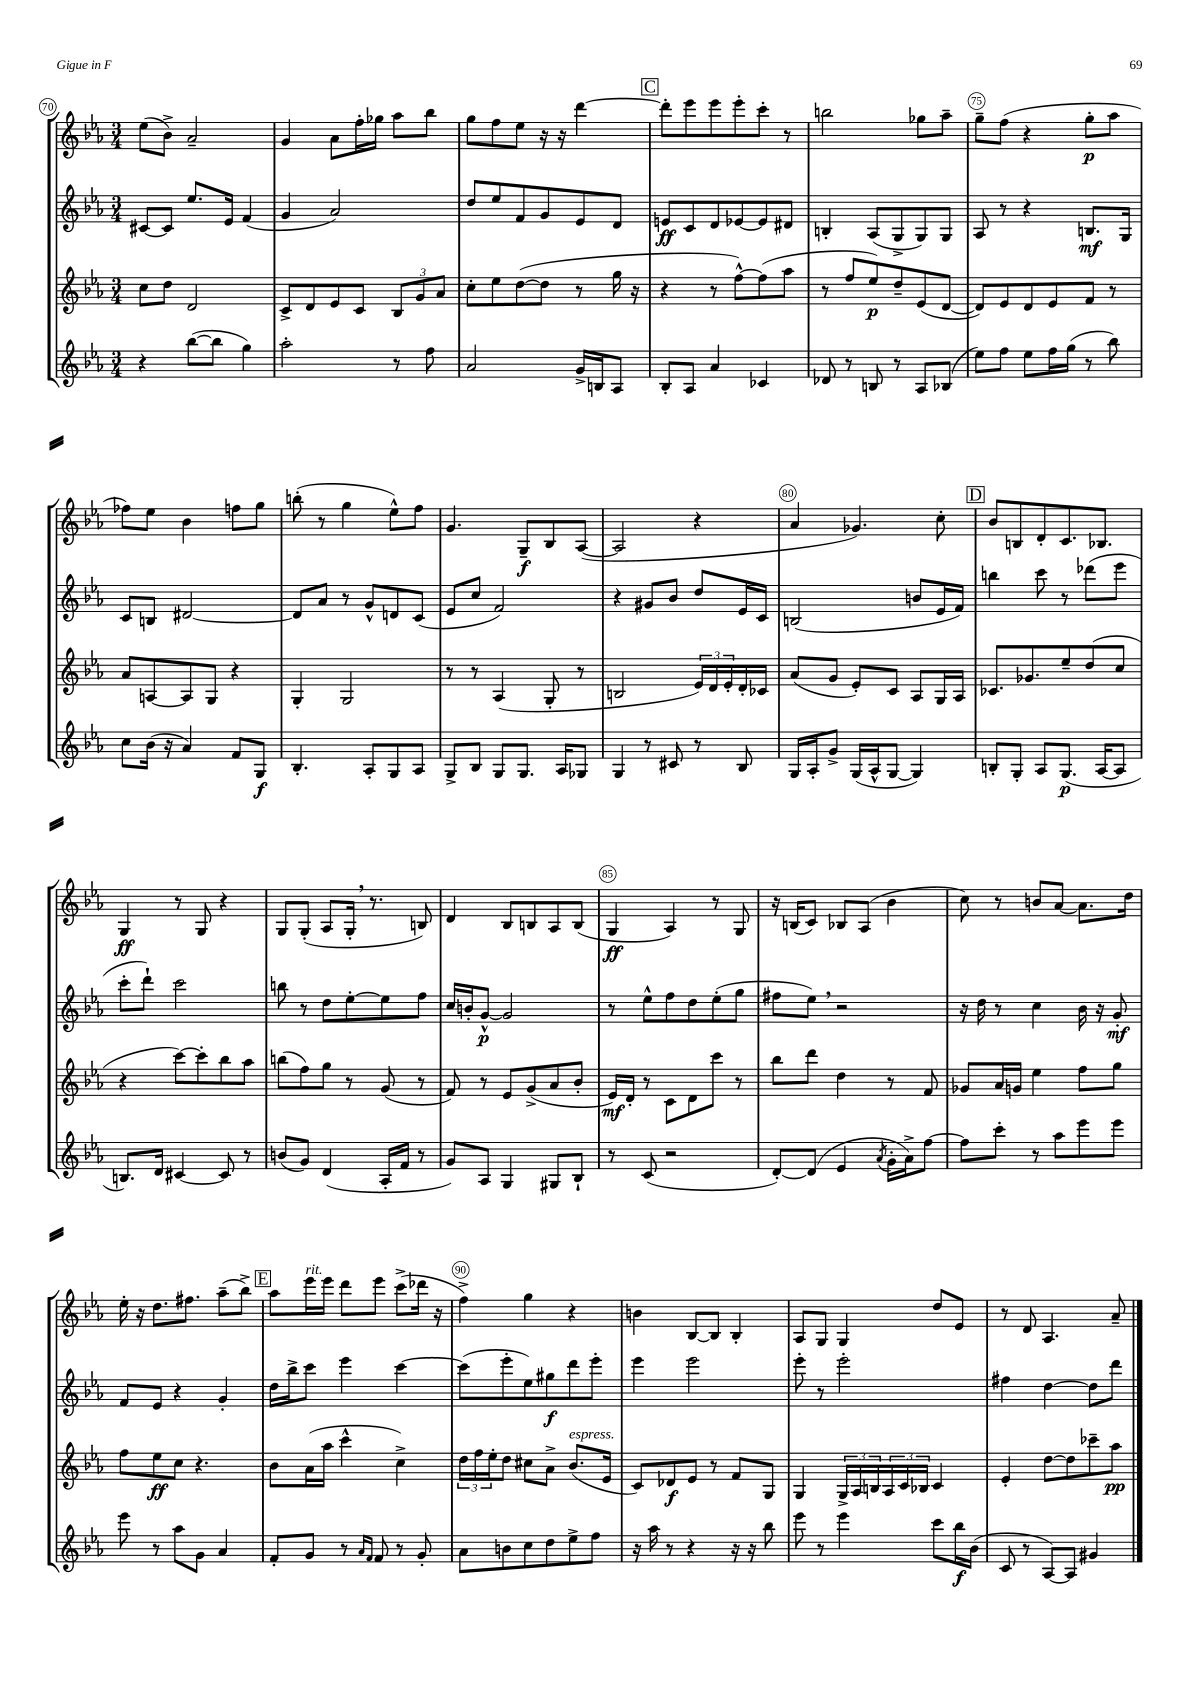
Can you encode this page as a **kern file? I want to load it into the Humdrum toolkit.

**kern	**kern	**kern	**kern
*staff4	*staff3	*staff2	*staff1
*clefG2	*clefG2	*clefG2	*clefG2
*k[b-e-a-]	*k[b-e-a-]	*k[b-e-a-]	*k[b-e-a-]
*M3/4	*M3/4	*M3/4	*M3/4
4r	8cc	[8c#	(8ee-
.	8dd	8c#]	8b-^)
([8bb-	2d	8.ee-	2a-~
8bb-]	.	.	.
.	.	16e-	.
4gg)	.	(4f	.
=	=	=	=
2aa-'	8c^	4g	4g
.	8d	.	.
.	8e-	2a-)	8a-
.	8c	.	16ff'
.	.	.	16gg-
8r	12B-	.	8aa-
.	12g	.	.
8ff	.	.	8bb-
.	12a-	.	.
=	=	=	=
2a-	8cc'	8dd	8gg
.	8ee-	8ee-	8ff
.	([8dd	8f	8ee-
.	8dd]	8g	16r
.	.	.	16r
16g^	8r	8e-	[4ddd
16B	.	.	.
8A-	16gg	8d	.
.	16r	.	.
=	=	=	=
8B-'	4r	8e	8ddd']
8A-	.	8c	8eee-
4a-	8r	8d	8eee-
.	[8ff^^)	[8e-	8eee-'
4c-	(8ff]	8e-]	8ccc'
.	8aa-	8d#	8r
=	=	=	=
8d-	8r	4B'	2bb
8r	8ff	.	.
8B	8ee-)	(8A-	.
8r	8dd~	8G^	.
8A-	(8e-	8G)	8gg-
(8B-	[8d	8G	8aa-~
=	=	=	=
8ee-)	8d])	8A-	8gg~
8ff	8e-	8r	(8ff
8ee-	8d	4r	4r
16ff	8e-	.	.
(16gg	.	.	.
8r	8f	8.B	8gg'
8bb-)	8r	.	8aa-
.	.	16G	.
=	=	=	=
8cc	8a-	8c	8ff-)
(16b-	[8A	8B	8ee-
16r	.	.	.
4a-)	8A]	[2d#	4b-
.	8G	.	.
8f	4r	.	8ff
8G	.	.	8gg
=	=	=	=
4.B-'	4G'	8d#]	(8bb'
.	.	8a-	8r
.	2G	8r	4gg
8A-'	.	8g^^	.
8G	.	8d	8ee-^^)
8A-	.	(8c	8ff
=	=	=	=
8G^	8r	8e-	4.g
8B-	8r	8cc	.
8G	(4A-	2f)	.
8.G	.	.	8G~
.	8G'	.	8B-
16A-	.	.	.
8G-	8r	.	([8A-
=	=	=	=
4G	2B	4r	2A-]
8r	.	8g#	.
8c#	.	8b-	.
8r	24e-)	8dd	4r
.	24d	.	.
.	24e-'	.	.
8B-	16d'	16e-	.
.	16c-	16c	.
=	=	=	=
16G	(8a-	(2B	4a-
16A-'	.	.	.
8g^	8g	.	.
(16G	8e-')	.	4.g-)
16A-^^	.	.	.
[8G	8c	.	.
4G])	8A-	8b	.
.	16G	16e-	8cc'
.	16A-	16f)	.
=	=	=	=
8B'	8.c-	4bb	8b-
8G'	.	.	8B
.	8.g-	.	.
8A-	.	8ccc	8d'
(8.G	8ee-~	8r	8.c
.	(8dd	(8ddd-	.
[16A-	.	.	8.B-
8A-]	8cc	8eee-	.
=	=	=	=
8.B)	4r	8ccc'	4G
.	.	8ddd`)	.
16d	.	.	.
[4c#	[8ccc)	2ccc	8r
.	8ccc']	.	8G
8c#]	8bb-	.	4r
8r	8aa-	.	.
=	=	=	=
(8b	(8bb	8bb	8G
8g)	8ff)	8r	(8G'
(4d	8gg	8dd	8A-
.	8r	[8ee-'	16G'
.	.	.	8.r
16A-'	(8g	8ee-]	.
16f	.	.	.
8r	8r	8ff	8B)
=	=	=	=
8g)	8f)	16cc	4d
.	.	16b'	.
8A-	8r	[8g^^	.
4G	8e-	2g]	8B-
.	(8g^	.	8B
8G#	8a-	.	8A-
8B-`	8b-'	.	(8B
=	=	=	=
8r	16e-)	8r	4G
.	16d'	.	.
(8c	8r	8ee-^^	.
2r	8c	8ff	4A-)
.	8d	8dd	.
.	8ccc	(8ee-'	8r
.	8r	8gg	8G
=	=	=	=
[8d')	8bb-	8ff#	16r
.	.	.	(16B
(8d]	8ddd	8ee-)	8c)
4e-	4dd	2r	8B-
.	.	.	(8A-
8qa-	.	.	.
16g'	8r	.	4b-
16a-^)	.	.	.
[8ff	8f	.	.
=	=	=	=
8ff]	8g-	16r	8cc)
.	.	16dd	.
8ccc'	16a-	8r	8r
.	16g	.	.
8r	4ee-	4cc	8b
8aa-	.	.	[8a-
8eee-	8ff	16b-	8.a-]
.	.	16r	.
8eee-	8gg	8g'	.
.	.	.	16dd
=	=	=	=
8eee-	8ff	8f	16ee-'
.	.	.	16r
8r	8ee-	8e-	8.dd
8aa-	8cc	4r	.
.	.	.	8.ff#
8g	4.r	.	.
4a-	.	4g'	(8aa-~
.	.	.	8bb-^)
=	=	=	=
8f'	8b-	16dd	8aa-
.	.	16bb-^	.
8g	(16a-	8ccc	16eee-
.	16aa-	.	16eee-
8r	4ccc^^	4eee-	8ddd
16qqa-	.	.	.
16qqf	.	.	.
8f	.	.	8eee-
8r	4cc^)	[4ccc	(8ccc^
8g'	.	.	16ddd-
.	.	.	16r
=	=	=	=
8a-	24dd	(8ccc]	4ff^)
.	24ff	.	.
.	24ee-'	.	.
8b	8dd	8eee-'	.
8cc	8cc#	8ee-)	4gg
8dd	8a-^	8gg#	.
8ee-^	(8.b-	8ddd	4r
8ff	.	8eee-'	.
.	16e-	.	.
=	=	=	=
16r	8c)	4eee-	4b
16aa-	.	.	.
8r	8d-	.	.
4r	8e-	2eee-	[8B-
.	8r	.	8B-]
16r	8f	.	4B-'
16r	.	.	.
8bb-	8G	.	.
=	=	=	=
8eee-	4G	8eee-'	8A-
8r	.	8r	8G
4eee-	24G^	2eee-'	4G
.	24A-	.	.
.	24B	.	.
.	24A-	.	.
.	24c	.	.
.	24B-	.	.
8ccc	4c	.	8dd
16bb-	.	.	8e-
(16b-	.	.	.
=	=	=	=
8c	4e-'	4ff#	8r
8r	.	.	8d
[8A-)	[8dd	[4dd	4.A-
8A-]	8dd]	.	.
4g#	8ccc-~	8dd]	.
.	8aa-	8ddd	8a-~
==	==	==	==
*-	*-	*-	*-
